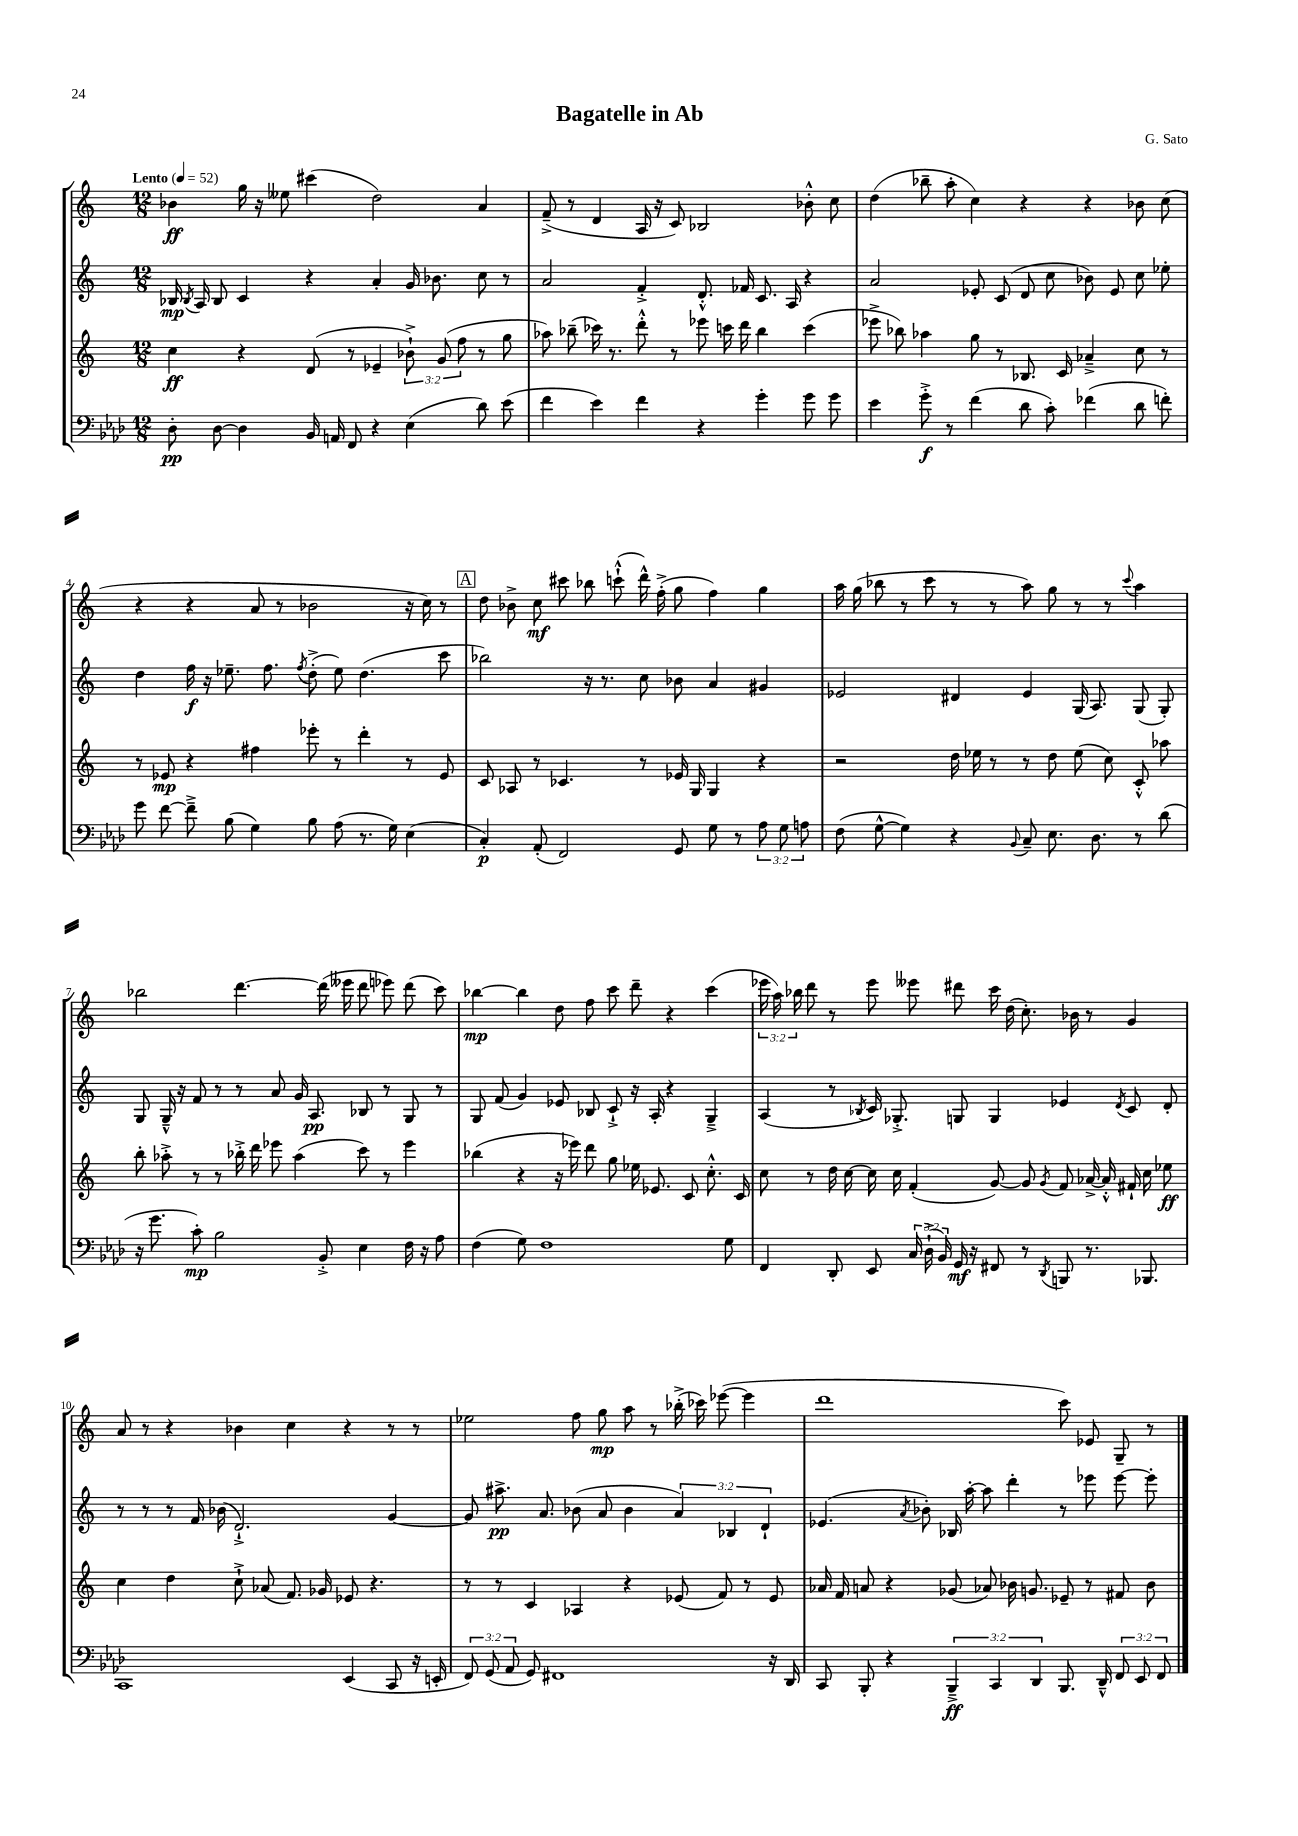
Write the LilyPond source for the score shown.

\header { title = "Bagatelle in Ab" composer = "G. Sato" }
<<
\new StaffGroup <<
\new Staff = "s0" {
    \clef treble \key c \major \numericTimeSignature \time 12/8 \override Staff.TupletNumber.text = #tuplet-number::calc-fraction-text \tempo "Lento" 4 = 52
    \autoBeamOff bes'4\ff g''16 r16 eeses''8 cis'''4( d''2) a'4 |
    f'8--->( r8 d'4 a16 r16 c'8) bes2 bes'8-.-^ c''8 |
    d''4( bes''8-- a''8-. c''4) r4 r4 bes'8 c''8( |
    r4 r4 a'8 r8 bes'2 r16 c''16) r8 |
    \mark \markup { \box "A" } d''8 bes'8-> c''8\mf cis'''8 bes''8 c'''8-!-^( d'''16-^) f''16-.->( g''8 f''4) g''4 |
    a''16 g''16( bes''8 r8 c'''8 r8 r8 a''8) g''8 r8 r8 \appoggiatura { c'''8 } a''4 |
    bes''2 d'''4.~ d'''16( eeses'''16 d'''8 ees'''8) d'''8( c'''8) |
    bes''4~\mp bes''4 d''8 f''8 c'''8 d'''8-- r4 c'''4( |
    \tuplet 3/2 { ees'''16 a''16) bes''16 } d'''8 r8 ees'''8 eeses'''8 dis'''8 c'''16 d''16( c''8.-.) bes'16 r8 g'4 |
    a'8 r8 r4 bes'4 c''4 r4 r8 r8 |
    ees''2 f''8 g''8\mp a''8 r8 bes''16-.->( ces'''16) ees'''8~( ees'''4 |
    d'''1 c'''8) ees'8 g8-- r8 \bar "|." |
}
\new Staff = "s1" {
    \clef treble \key c \major \numericTimeSignature \time 12/8 \override Staff.TupletNumber.text = #tuplet-number::calc-fraction-text
    \autoBeamOff bes16\mp \acciaccatura { bes8 } a16 bes8 c'4 r4 a'4-. g'16 bes'8. c''8 r8 |
    a'2 f'4-.-> d'8.-.-^ fes'16 c'8. a16 r4 |
    a'2 ees'8-. c'8( d'8 c''8 bes'8) ees'8 c''8 ees''8-. |
    d''4 f''16\f r16 ees''8.-- f''8. \acciaccatura { f''8 } d''8-.->( ees''8) d''4.( c'''8 |
    \mark \markup { \box "A" } bes''2) r16 r8. c''8 bes'8 a'4 gis'4 |
    ees'2 dis'4 ees'4 g16( a8.) g8( g8-.) |
    g8 g16---^ r16 f'8 r8 r8 a'8 g'16 a8.\pp bes8 r8 g8 r8 |
    g8 f'8( g'4) ees'8 bes8 c'8-!-> r16 a16-. r4 g4---> |
    a4( r8 \acciaccatura { bes8 } c'16) ges8.-.-> g8 g4 ees'4 \acciaccatura { d'8 } c'8 d'8-. |
    r8 r8 r8 f'16 bes'16( d'2.-!->) g'4~ |
    g'8 ais''8.->\pp a'8. bes'8( a'8 bes'4 \tuplet 3/2 { a'4) bes4 d'4-! } |
    ees'4.( \acciaccatura { a'8 } bes'8-.) bes16 a''16~-. a''8 d'''4-. r8 ees'''8 ees'''8~ ees'''8-. \bar "|." |
}
\new Staff = "s2" {
    \clef treble \key c \major \numericTimeSignature \time 12/8 \override Staff.TupletNumber.text = #tuplet-number::calc-fraction-text
    \autoBeamOff c''4\ff r4 d'8( r8 ees'4-- \tuplet 3/2 { bes'8-!->) g'8( f''8 } r8 g''8 |
    aes''8) bes''8--( ces'''16) r8. d'''8-.-^ r8 ees'''8 c'''16 d'''16 bes''4 c'''4( |
    ees'''8-> bes''8) aes''4 g''8 r8 bes8. c'16 aes'4---> c''8 r8 |
    r8 ees'8\mp r4 fis''4 ees'''8-. r8 d'''4-. r8 ees'8 |
    \mark \markup { \box "A" } c'8 aes8 r8 ces'4. r8 ees'16 g16 g4 r4 |
    r2 d''16 ees''16 r8 r8 d''8 ees''8( c''8) c'8-.-^ aes''8 |
    b''8-. aes''8-.-> r8 r8 bes''16-.-> d'''16 ees'''8 aes''4( c'''8) r8 ees'''4 |
    bes''4( r4 r16 ees'''16) d'''8 g''8 ees''16 ees'8. c'8 c''8.-.-^ c'16 |
    c''8 r8 d''16 c''16~ c''16 c''16 f'4-.( g'8~) g'8 \acciaccatura { g'8 } f'8 aes'16~-> aes'16-.-^ fis'16-! c''16 ees''8\ff |
    c''4 d''4 c''8-!-> aes'8( f'8.) ges'16 ees'8 r4. |
    r8 r8 c'4 aes4 r4 ees'8( f'8) r8 ees'8 |
    aes'16 f'16 a'8 r4 ges'8( aes'8) bes'16 g'8. ees'8-- r8 fis'8 bes'8 \bar "|." |
}
\new Staff = "s3" {
    \clef bass \key aes \major \numericTimeSignature \time 12/8 \override Staff.TupletNumber.text = #tuplet-number::calc-fraction-text
    \autoBeamOff des8-.\pp des8~ des4 bes,16 a,16 f,8 r4 ees4( des'8) ees'8( |
    f'4 ees'4) f'4 r4 g'4-. g'8 g'8 |
    ees'4 g'8-.->\f r8 f'4( des'8 c'8-.) fes'4( des'8 f'8-.) |
    g'8 f'8~ f'8---> bes8( g4) bes8 aes8( r8. g16) ees4( |
    \mark \markup { \box "A" } c4-.\p) aes,8-.( f,2) g,8 g8 r8 \tuplet 3/2 { aes8 g8 a8 } |
    f8( g8~-^ g4) r4 \appoggiatura { bes,8 } c8-- ees8. des8. r8 des'8( |
    r16 g'8. c'8-.\mp) bes2 bes,8-.-> ees4 f16 r16 aes8 |
    f4( g8) f1 g8 |
    f,4 des,8-. ees,8 \tuplet 3/2 { c16 des16-!->( bes,16) } g,16\mf r16 fis,8 r8 \acciaccatura { des,8 } b,,8 r8. bes,,8. |
    c,1 ees,4( c,8 r16 e,16-. |
    \tuplet 3/2 { f,8) g,8( aes,8 } g,8) fis,1 r16 des,16 |
    c,8 bes,,8-. r4 \tuplet 3/2 { bes,,4--->\ff c,4 des,4 } bes,,8. des,16---^ \tuplet 3/2 { f,8 ees,8 f,8 } \bar "|." |
}
>>
>>
